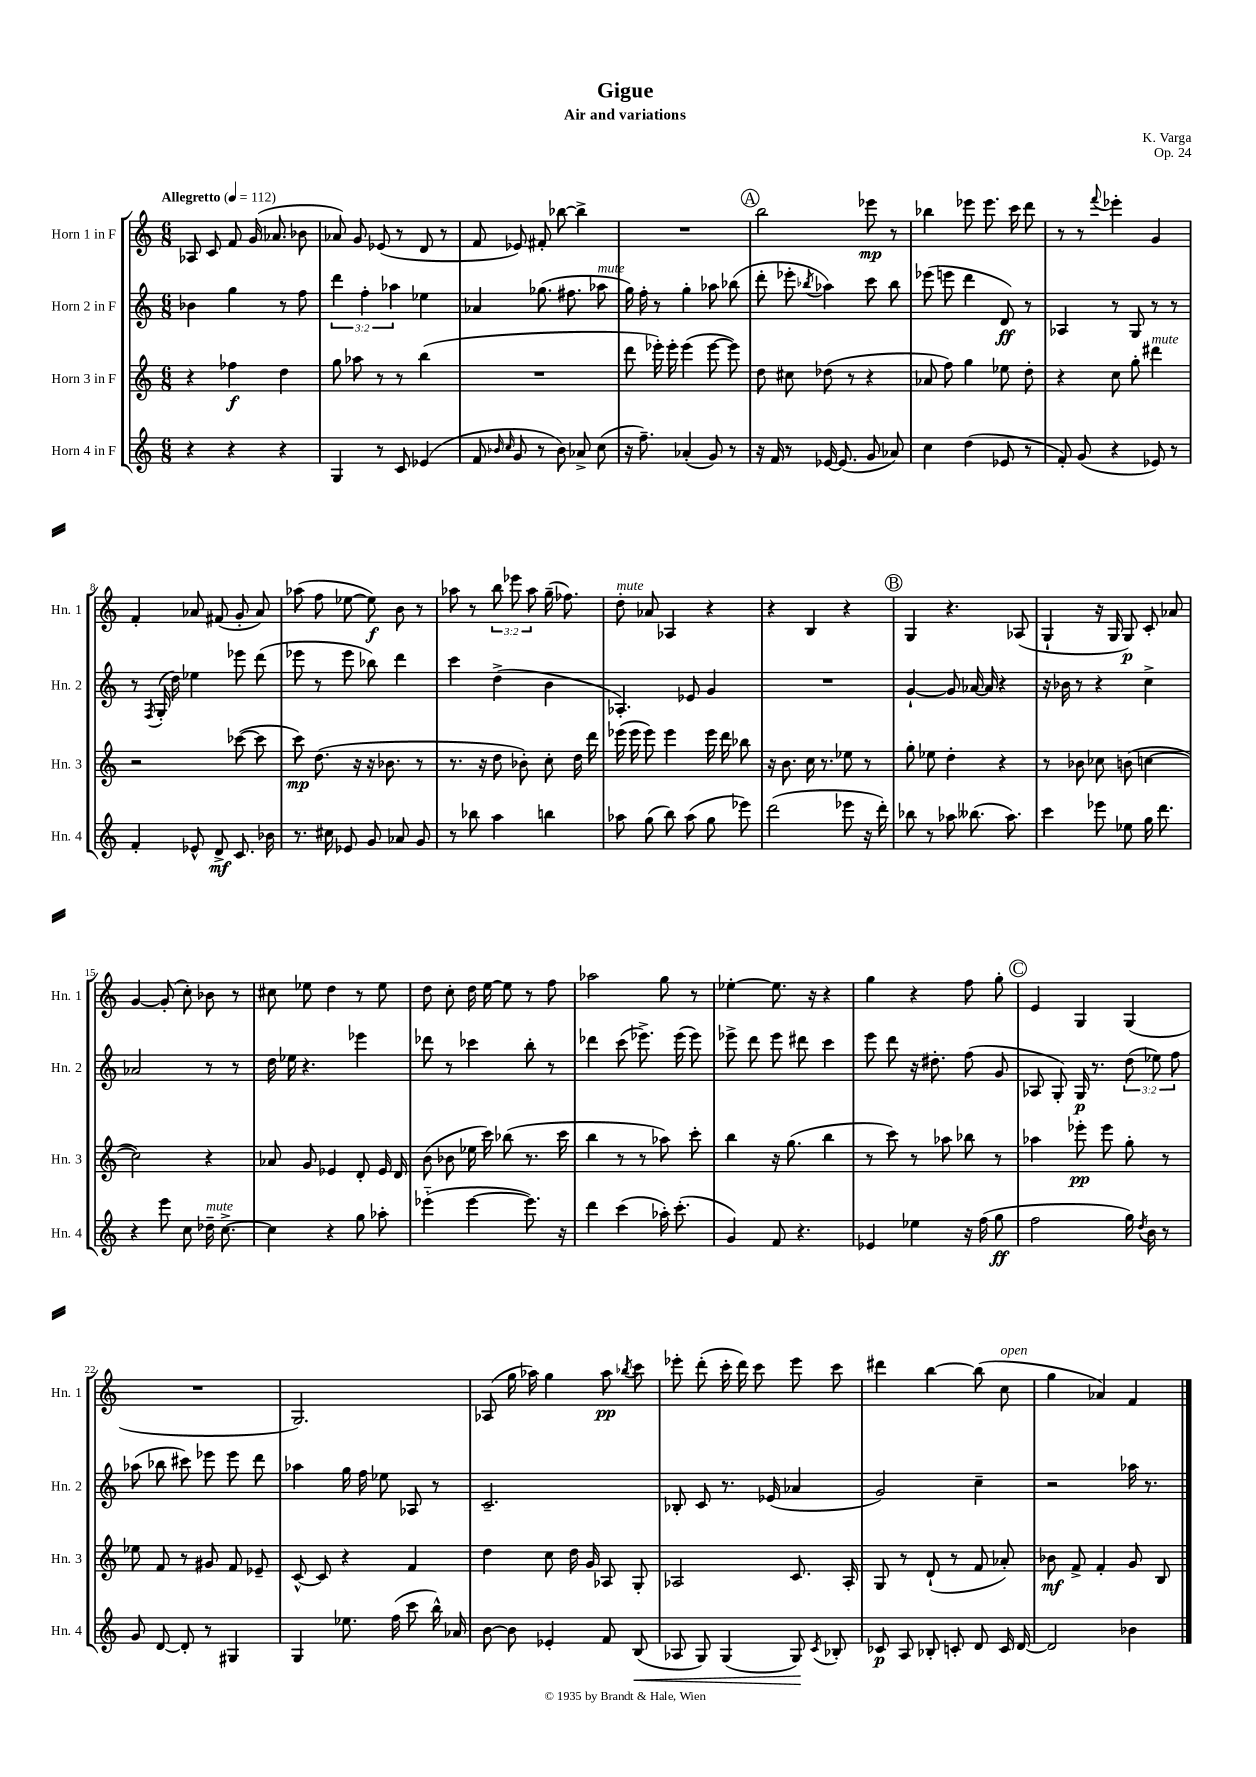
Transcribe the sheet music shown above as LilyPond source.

\header { title = "Gigue" composer = "K. Varga" subtitle = "Air and variations" opus = "Op. 24" }
<<
\new StaffGroup <<
\new Staff = "s0" \with { instrumentName = "Horn 1 in F" shortInstrumentName = "Hn. 1" } {
    \clef treble \key c \major \numericTimeSignature \time 6/8 \override Staff.TupletNumber.text = #tuplet-number::calc-fraction-text \tempo "Allegretto" 4 = 112
    \autoBeamOff aes8 c'8 f'8 g'16( aes'8. bes'8 |
    aes'8) g'8 ees'8( r8 d'8 r8 |
    f'8 ees'8) fis'8-. bes''8~ bes''4-> |
    R2. |
    \mark \markup { \circle "A" } b''2 ees'''8\mp r8 |
    bes''4 ees'''8 ees'''8. c'''16 d'''8 |
    r8 r8 \appoggiatura { f'''8 } ees'''4-. g'4 |
    f'4-. aes'8 fis'8( g'8-. aes'8) |
    aes''8( f''8 ees''8~ ees''8\f) b'8 r8 |
    aes''8 r8 \tuplet 3/2 { b''8 ees'''8 aes''8 } g''16--( fes''8.) |
    d''8-.^\markup { \italic "mute" } aes'8 aes4 r4 |
    r4 b4 r4 |
    \mark \markup { \circle "B" } g4 r4. aes8( |
    g4-! r16 g16 g8\p) c'8-. aes'8 |
    g'4~ g'8-.( c''8-.) bes'8 r8 |
    cis''8 ees''8 d''4 r8 ees''8 |
    d''8 c''8-. d''16 e''16~ e''8 r8 f''8 |
    aes''2 g''8 r8 |
    ees''4~-. ees''8. r16 r4 |
    g''4 r4 f''8 g''8-. |
    \mark \markup { \circle "C" } e'4 g4 g4( |
    R2. |
    g2.) |
    aes8( g''16 aes''16) g''4 aes''8\pp \acciaccatura { bes''8 } c'''8 |
    ees'''8-. d'''8-.( c'''16-. d'''16) c'''8 ees'''8 c'''8 |
    dis'''4 b''4~ b''8( c''8^\markup { \italic "open" } |
    g''4 aes'4) f'4 \bar "|." |
}
\new Staff = "s1" \with { instrumentName = "Horn 2 in F" shortInstrumentName = "Hn. 2" } {
    \clef treble \key c \major \numericTimeSignature \time 6/8 \override Staff.TupletNumber.text = #tuplet-number::calc-fraction-text
    \autoBeamOff bes'4 g''4 r8 f''8 |
    \tuplet 3/2 { d'''4 f''4-. aes''4 } ees''4 |
    aes'4 ges''8.( fis''8. aes''8^\markup { \italic "mute" } |
    g''16) f''16-. r8 g''4-. aes''8 bes''8( |
    \mark \markup { \circle "A" } d'''8-. ees'''8-. \acciaccatura { bes''8 } aes''4) c'''8 bes''8 |
    ees'''8( e'''8 d'''4 d'8\ff) r8 |
    aes4 r8 g8 r8 r8 |
    r8 \acciaccatura { f8 } g16-.( d''16) ees''4 ees'''8 d'''8( |
    ees'''8 r8 ees'''8 bes''8) d'''4 |
    c'''4 d''4->( b'4 |
    aes4.-.) ees'8 g'4 |
    R2. |
    \mark \markup { \circle "B" } g'4~-! g'8 aes'16~ aes'16 r4 |
    r16 bes'16 r8 r4 c''4-> |
    aes'2 r8 r8 |
    d''16 ees''16 r4. ees'''4 |
    des'''8 r8 ces'''4 b''8-. r8 |
    des'''4 c'''8( ees'''8.->) ees'''16( ees'''8) |
    ees'''8-> d'''8 ees'''8 dis'''8 c'''4 |
    e'''8 d'''8 r16 dis''8.-. f''8( g'8 |
    \mark \markup { \circle "C" } aes8 g8-.) g16\p r8. \tuplet 3/2 { d''8( ees''8) f''8 } |
    aes''8( bes''8 cis'''8) ees'''8 ees'''8 d'''8 |
    aes''4 g''16 f''16 ees''8 aes8 r8 |
    c'2.-- |
    bes8-. c'8 r8. ees'16( aes'4 |
    g'2) c''4-- |
    r2 aes''16 r8. \bar "|." |
}
\new Staff = "s2" \with { instrumentName = "Horn 3 in F" shortInstrumentName = "Hn. 3" } {
    \clef treble \key c \major \numericTimeSignature \time 6/8
    \autoBeamOff r4 fes''4\f d''4 |
    g''8 aes''8 r8 r8 b''4( |
    R2. |
    d'''8 ees'''16-.) ees'''16-. ees'''4( ees'''8~ ees'''8) |
    \mark \markup { \circle "A" } d''8 cis''8 des''8( r8 r4 |
    aes'8 f''8) g''4 ees''8 d''8-. |
    r4 c''8 g''8-. dis'''4^\markup { \italic "mute" } |
    r2 ces'''8~( ces'''8 |
    c'''8\mp) d''8.( r16 r16 bes'8. r8 |
    r8. r16 d''8 bes'8-.) c''8-. d''16 d'''16 |
    ees'''16( ees'''16 ees'''8) ees'''4 ees'''16 d'''16 bes''8 |
    r16 b'8. c''16 r8. ees''8 r8 |
    \mark \markup { \circle "B" } g''8-. ees''8 d''4-. r4 |
    r8 bes'8 ces''8 b'8( c''4~ |
    c''2) r4 |
    aes'8 g'8 ees'4 d'8-. ees'16 d'16 |
    b'8( bes'8 ees''16 c'''16) bes''8( r8. c'''16 |
    b''4 r8 r8 aes''8) c'''8-. |
    b''4 r16 g''8.( b''4 |
    r8 c'''8) r8 aes''8 bes''8 r8 |
    \mark \markup { \circle "C" } aes''4 ees'''8-.\pp ees'''8 g''8-. r8 |
    ees''8 f'8 r8 gis'8 f'8 ees'8-- |
    c'8~-^ c'8 r4 f'4 |
    d''4 c''8 d''16 g'16 aes8 g8-. |
    aes2 c'8. aes16-. |
    g8 r8 d'8-!( r8 f'8 aes'8-.) |
    bes'8\mf f'8-> f'4-. g'8 b8 \bar "|." |
}
\new Staff = "s3" \with { instrumentName = "Horn 4 in F" shortInstrumentName = "Hn. 4" } {
    \clef treble \key c \major \numericTimeSignature \time 6/8
    \autoBeamOff r4 r4 r4 |
    g4 r8 c'8 ees'4( |
    f'8 \grace { bes'16 c''16 } g'8 r8 bes'8) aes'8-> c''8( |
    r16 f''8.--) aes'4-.( g'8) r8 |
    \mark \markup { \circle "A" } r16 f'16 r8 ees'16~ ees'8.( g'8 aes'8) |
    c''4 d''4( ees'8 r8 |
    f'8-.) g'8( r4 ees'8) r8 |
    f'4-. ees'8-^ d'8->\mf c'8. bes'16 |
    r8. cis''16 ees'8 g'8 aes'8 g'8 |
    r8 bes''8 a''4 b''4 |
    aes''8 g''8( b''8) aes''8( g''8 ees'''8) |
    d'''2( ees'''8 r16 d'''16-.) |
    \mark \markup { \circle "B" } bes''8 r8 aes''8 beses''8.( aes''8.) |
    c'''4 ees'''8 ees''8 g''16 d'''8. |
    r4 e'''8 c''8 des''16--^\markup { \italic "mute" } c''8.~-> |
    c''4 r4 g''8 aes''8-. |
    ees'''4-_( ees'''4~ ees'''8.) r16 |
    d'''4 c'''4( aes''16-.) c'''8.-.( |
    g'4) f'8 r4. |
    ees'4 ees''4 r16 f''16( g''8\ff |
    \mark \markup { \circle "C" } f''2 g''16) \acciaccatura { d''8 } b'16 r8 |
    g'8 d'8~ d'8-. r8 gis4 |
    g4 ees''8. f''16( c'''8 b''16-^) aes'16 |
    b'8~ b'8 ees'4-. f'8 b8\<( |
    aes8 g8) g4( g8\!) \acciaccatura { c'8 } bes8-. |
    ces'8\p a8 bes8-. c'8-. d'8 c'16 d'16~ |
    d'2 bes'4 \bar "|." |
}
>>
>>
